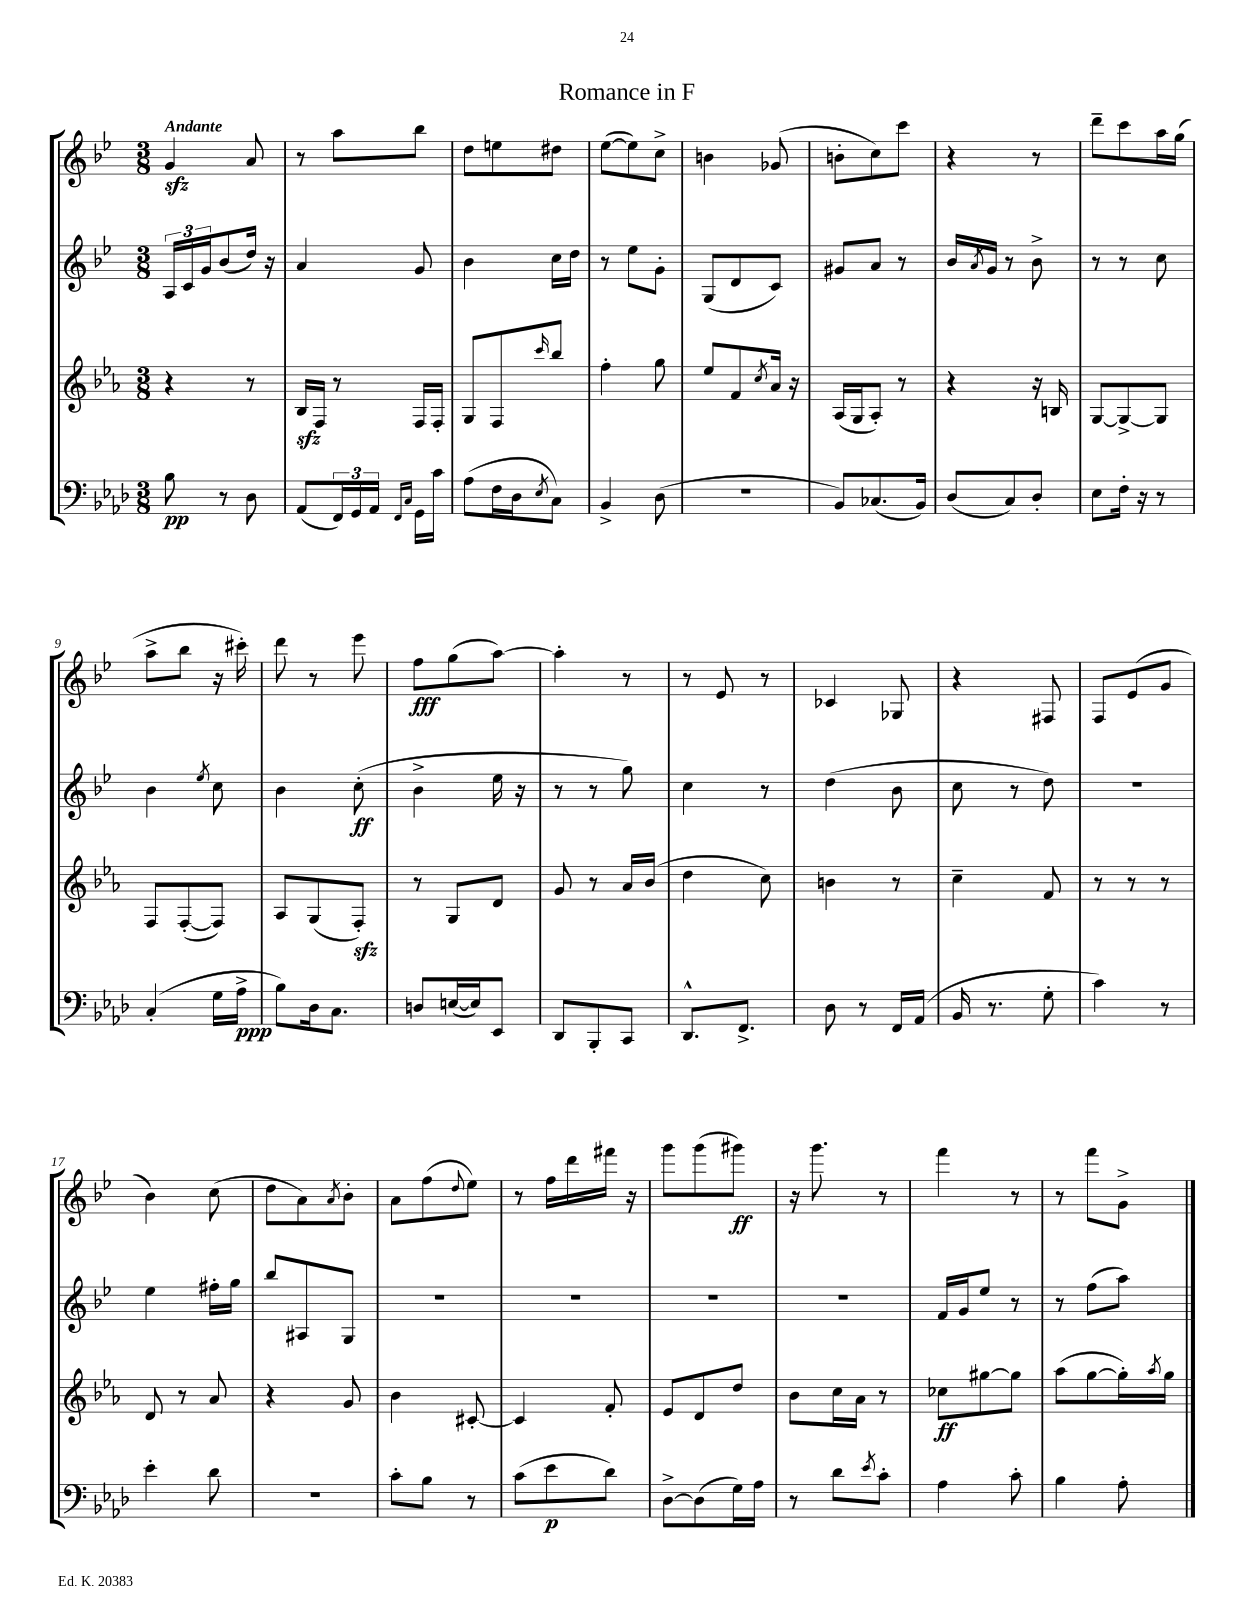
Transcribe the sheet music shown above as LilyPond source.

\header { title = "Romance in F" }
<<
\new StaffGroup <<
\new Staff = "s0" {
    \clef treble \key bes \major \numericTimeSignature \time 3/8 \tempo "Andante"
    g'4\sfz a'8 |
    r8 a''8 bes''8 |
    d''8 e''8 dis''8 |
    ees''8~( ees''8) c''8-> |
    b'4 ges'8( |
    b'8-. c''8) c'''8 |
    r4 r8 |
    d'''8-- c'''8 a''16 g''16( |
    a''8-> bes''8 r16 cis'''16-.) |
    d'''8 r8 ees'''8 |
    f''8\fff g''8( a''8~) |
    a''4-. r8 |
    r8 ees'8 r8 |
    ces'4 ges8 |
    r4 fis8 |
    f8 ees'8( g'8 |
    bes'4) c''8( |
    d''8 a'8) \acciaccatura { a'8 } bes'8-. |
    a'8 f''8( \appoggiatura { d''8 } ees''8) |
    r8 f''16 d'''16 fis'''16 r16 |
    g'''8 g'''8( gis'''8\ff) |
    r16 g'''8. r8 |
    f'''4 r8 |
    r8 f'''8 g'8-> \bar "|." |
}
\new Staff = "s1" {
    \clef treble \key bes \major \numericTimeSignature \time 3/8
    \tuplet 3/2 { a16 c'16 g'16 } bes'8( d''16) r16 |
    a'4 g'8 |
    bes'4 c''16 d''16 |
    r8 ees''8 g'8-. |
    g8( d'8 c'8) |
    gis'8 a'8 r8 |
    bes'16 \acciaccatura { a'8 } g'16 r8 bes'8-> |
    r8 r8 c''8 |
    bes'4 \acciaccatura { ees''8 } c''8 |
    bes'4 c''8-.\ff( |
    bes'4-> ees''16 r16 |
    r8 r8 g''8) |
    c''4 r8 |
    d''4( bes'8 |
    c''8 r8 d''8) |
    R4. |
    ees''4 fis''16-. g''16 |
    bes''8 ais8 g8 |
    R4. |
    R4. |
    R4. |
    R4. |
    f'16 g'16 ees''8 r8 |
    r8 f''8( a''8) \bar "|." |
}
\new Staff = "s2" {
    \clef treble \key ees \major \numericTimeSignature \time 3/8
    r4 r8 |
    bes16\sfz f16 r8 f16 f16-. |
    g8 f8 \grace { c'''16 } bes''8 |
    f''4-. g''8 |
    ees''8 f'8 \acciaccatura { c''8 } aes'16 r16 |
    aes16( g16 aes8-.) r8 |
    r4 r16 b16 |
    g8~ g8~-> g8 |
    f8 f8~-.( f8) |
    aes8 g8( f8-.\sfz) |
    r8 g8 d'8 |
    g'8 r8 aes'16 bes'16( |
    d''4 c''8) |
    b'4 r8 |
    c''4-- f'8 |
    r8 r8 r8 |
    d'8 r8 aes'8 |
    r4 g'8 |
    bes'4 cis'8~-. |
    cis'4 f'8-. |
    ees'8 d'8 d''8 |
    bes'8 c''16 aes'16 r8 |
    ces''8\ff gis''8~ gis''8 |
    aes''8( g''8~ g''16-.) \acciaccatura { aes''8 } g''16 \bar "|." |
}
\new Staff = "s3" {
    \clef bass \key aes \major \numericTimeSignature \time 3/8
    bes8\pp r8 des8 |
    aes,8( \tuplet 3/2 { f,16) g,16 aes,16 } \grace { f,16 c16 } g,16 c'16 |
    aes8( f16 des16 \acciaccatura { ees8 } c8) |
    bes,4-> des8( |
    R4. |
    bes,8) ces8.( bes,16) |
    des8( c8) des8-. |
    ees8 f16-. r16 r8 |
    c4-.( g16 aes16->\ppp |
    bes8) des16 c8. |
    d8 e16~( e16) ees,8 |
    des,8 bes,,8-. c,8 |
    des,8.-^ f,8.-> |
    des8 r8 f,16 aes,16( |
    bes,16 r8. g8-. |
    c'4) r8 |
    ees'4-. des'8 |
    R4. |
    c'8-. bes8 r8 |
    c'8( ees'8\p des'8) |
    des8~-> des8( g16) aes16 |
    r8 des'8 \acciaccatura { ees'8 } c'8-. |
    aes4 c'8-. |
    bes4 aes8-. \bar "|." |
}
>>
>>
